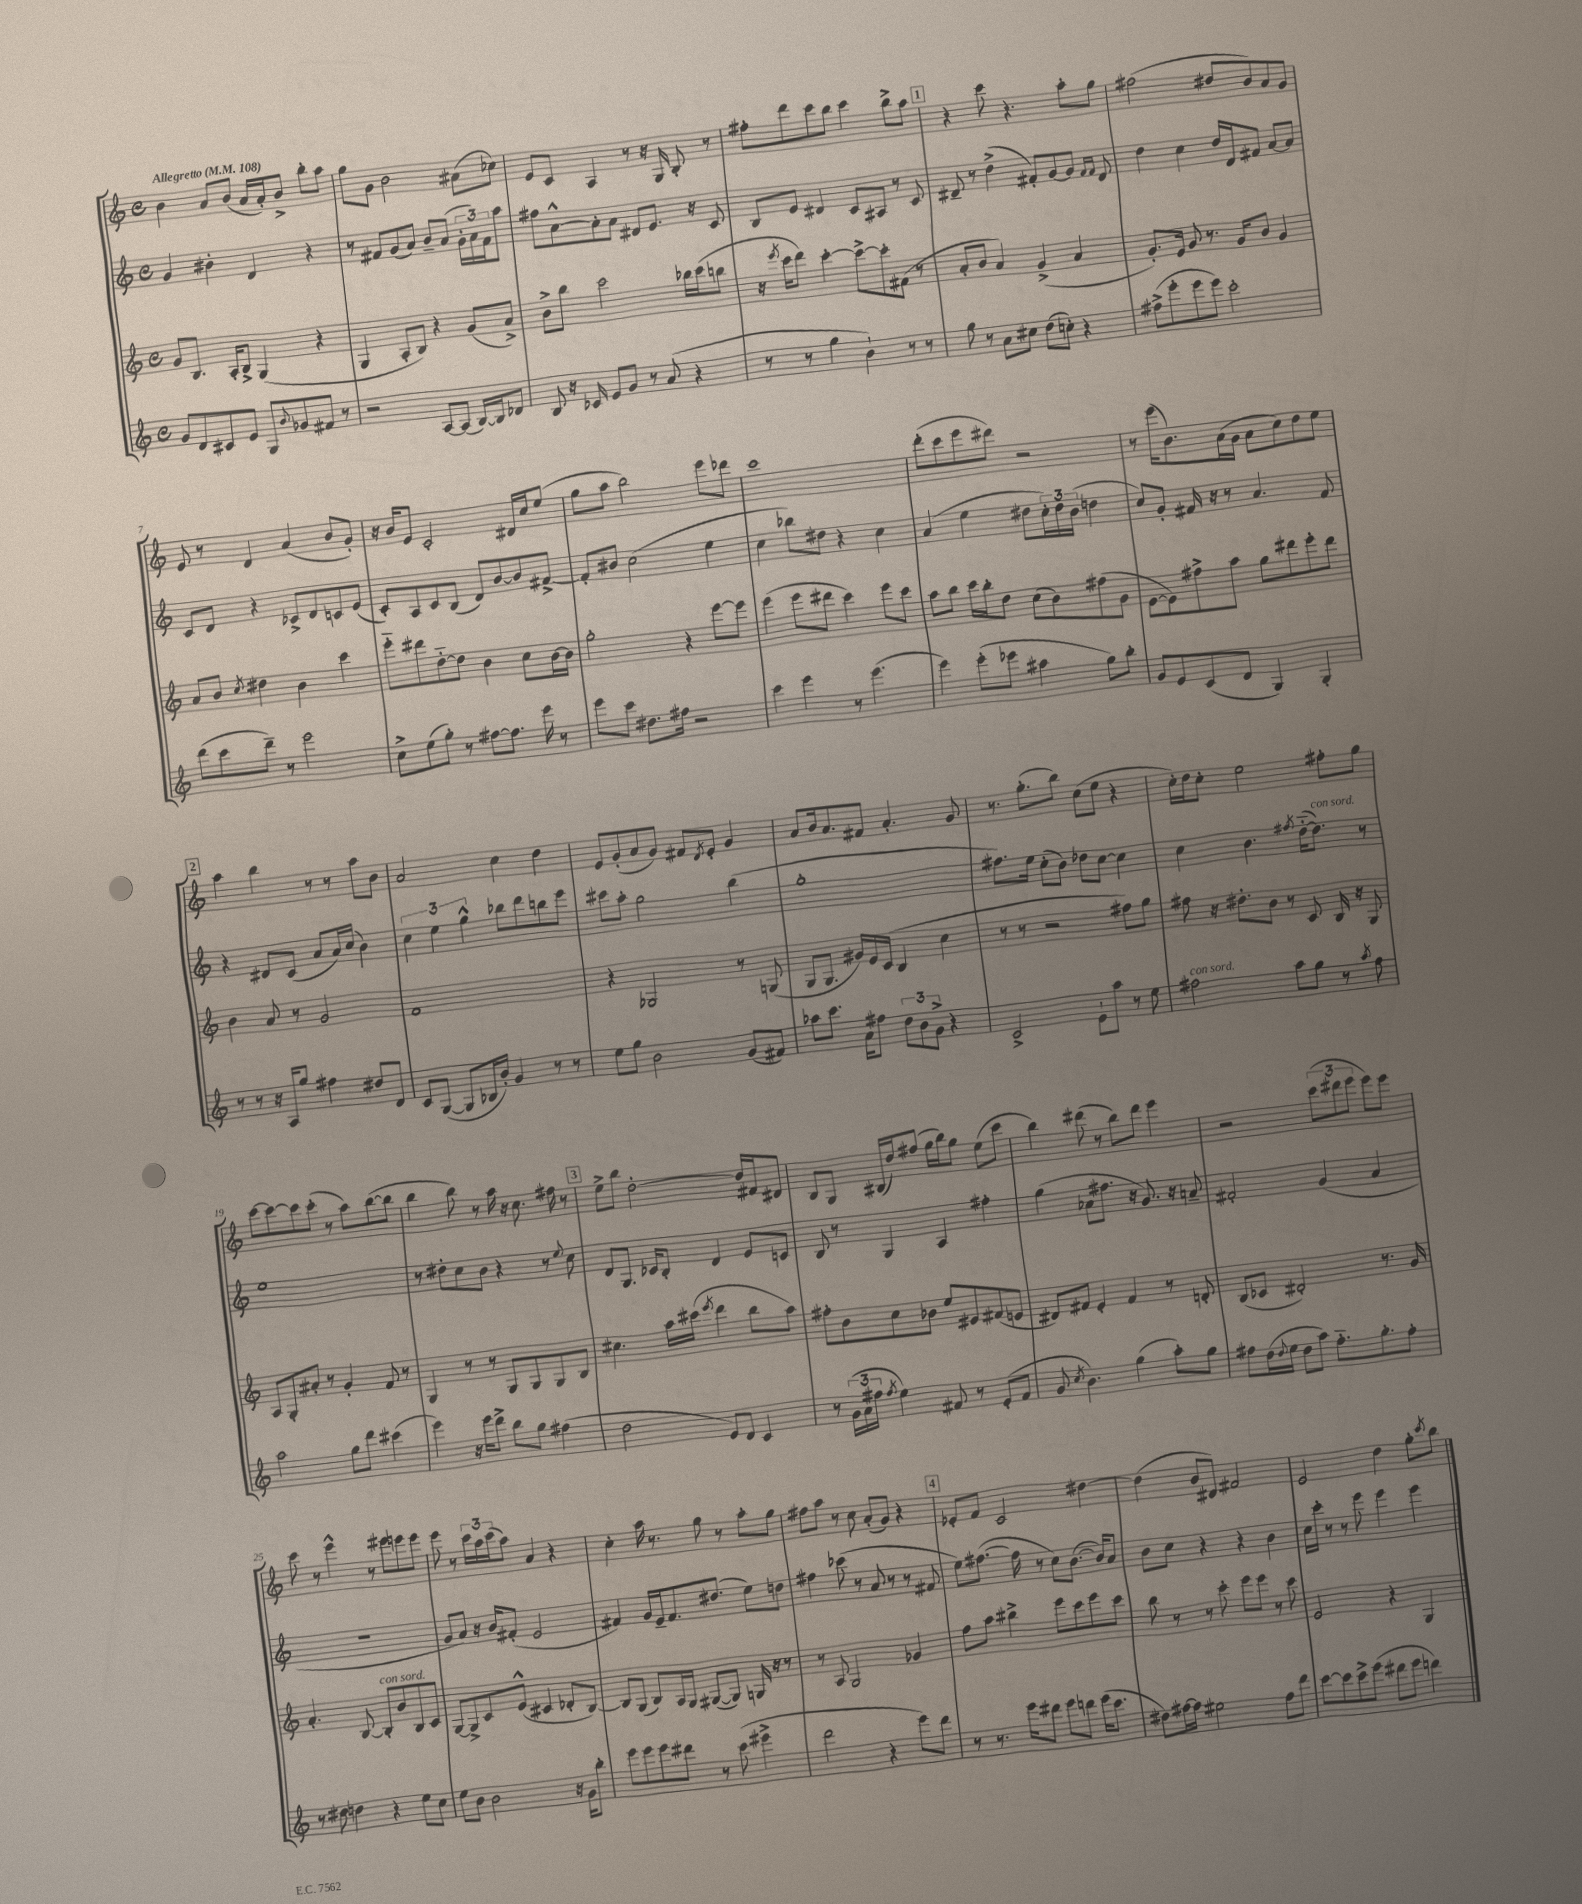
<<
\new StaffGroup <<
\new Staff = "s0" {
    \clef treble \key c \major \defaultTimeSignature \time 4/4 \tempo "Allegretto" 4 = 108
    b'4 a'8 b'8( a'16 a'16-.) b'8-> b''8-. a''8 |
    g''8 g'8 b'2 ais'8( ces''8) |
    e'8 c'8 a4 r8 r16 g16 b8-. r8 |
    fis''8-. d'''8 c'''8 b''8 c'''4 b''8-> a''8 |
    \mark \markup { \box "1" } r4 c'''8 r4. a''8-. g''8 |
    fis''2( dis''8 b'8) a'8 g'8 |
    e'8 r8 d'4 a'4( b'8 g'8-.) |
    r16 b'16 e'8 c'2-. dis'16 c''16 e''8( |
    g''8 a''8 b''2) e'''8 des'''8 |
    c'''1 |
    d'''8-.( c'''8 e'''8 dis'''8) r2 |
    r8 e'''16( b'8.) a'16( g'16 a'8 c''8) d''8 e''8 |
    \mark \markup { \box "2" } a''4 b''4 r8 r8 a''8 b'8 |
    a'2 c''4 d''4 |
    e'8 g'8-.( a'8 g'8) fis'8 \acciaccatura { d'8 } e'8-. g'4 |
    a'8 b'16 a'8. fis'8 a'4.-. g'8 |
    r8. g''8.-.( b''8) c''8( e''8 r4 |
    c''16-.) d''16 c''8-. e''2 fis''8-. g''8 |
    c'''8~ c'''8~ c'''8 c'''8-.( r8 a''8) b''8~( b''8 |
    b''4 b''8) r8 a''16 r16 c''8. fis''16 r8 |
    \mark \markup { \box "3" } e''8-> b''8 d''2~-. d''16 fis'16 dis'8 |
    b8 g8 bis16( d''16) fis''8( g''16 b''16) g''8 e''8( c'''8 |
    b''4) dis'''8( r8 b''8) dis'''8 e'''4 |
    r2 \tuplet 3/2 { c'''8( dis'''8 e'''8 } e'''8) e'''8 |
    c'''8 r8 e'''4-^ r8 eis'''8 e'''8 e'''8 |
    e'''8 r8 \tuplet 3/2 { c'''16 a''16 c'''16( } a''8) a'4 r4 |
    c''4-. a''16 r8. g''8 r8 a''8-. g''8 |
    fis''8 a''8 r8 c''8 a'8-.( g'8) r4 |
    \mark \markup { \box "4" } ees'8-. f'8 c'2 dis''4~ |
    dis''4( b'8 dis'8) fis'2 |
    e'2 d''4 g''8-. \acciaccatura { c'''8 } b''8 \bar "|." |
}
\new Staff = "s1" {
    \clef treble \key c \major \defaultTimeSignature \time 4/4
    g'4 bis'4-. d'4 r4 |
    r8 fis'8 g'8( a'8) b'8-- a'8( \tuplet 3/2 { g'16-. a'16) fis'16 } a''8 |
    fis''8 a'8~-^ a'8-. a'8 dis'8 e'8. r16 c'8 |
    b8 e'8 dis'4 c'8 ais8 r8 c'8 |
    \mark \markup { \box "1" } dis'8-- r8 d''4->( fis'8-.) g'8~ g'8 \grace { fis'16 fis'16 } dis'8 |
    d''4 c''4 d''16 d'16 fis'8 a'8~ a'8 |
    c'8 d'8 r4 ces'8-> d'8 c'8 e'8( |
    c'8-.) a8 c'8 b8( d'8) b'8~ b'8 fis'8~-> |
    fis'8-. bis'8 c''2( e''4 |
    c''4 bes''8) dis''8 r4 c''4 |
    a'4( e''4 dis''8 \tuplet 3/2 { c''16-.) dis''16 b'16( } d''4 |
    c''8) g'8-. fis'16 r16 r8 a'4. fis'8 |
    \mark \markup { \box "2" } r4 dis'8 c'8( a'8 a'16) c''16( b'4) |
    \tuplet 3/2 { c''4 e''4 g''4-^ } bes''8 d'''8 b''8 e'''8 |
    cis'''8 a''8-. g''2 b''4( |
    g''1-. |
    fis''8.) e''16 c''8-.( b'8) des''8 c''8~ c''4 |
    c''4 b'4. \acciaccatura { fis''8 } d''16~-_( d''8.^\markup { \italic "con sord." }) r8 |
    e''1 |
    r8 dis''8-. c''8 b'8 r4 r8 \appoggiatura { e''8 } c''8 |
    \mark \markup { \box "3" } d'8 g8. ces'16 b8-. d'4 e'8 c'8 |
    b8 r8 g4 a4 fis''4-. |
    g''4( aes'8 fis''8. r16 g'8.) r16 a'8-- |
    fis'2-. g'4( a'4 |
    r1 |
    g'8 a'8) r16 b'16 fis'8-.( e'2 |
    fis'4) g'16 e'16-- fis'8. dis''8.( e''8) d''8 |
    fis''4 ces'''8( r8 a'8 r8 r8 fis'8 |
    \mark \markup { \box "4" } e''8) fis''8.~( fis''16 r8 c''8) b'8.~( b'16) a'8 |
    b'8 c''8 r4 r4 b'4 |
    c''16 c'''16-. r8 r8 e'''8 e'''4 e'''4 \bar "|." |
}
\new Staff = "s2" {
    \clef treble \key c \major \defaultTimeSignature \time 4/4
    g'8 b8. a16-. b8-> g4( r4 |
    g4 a8-. b8) r4 g'8( a'8->) |
    b'8-> b''8 c'''2 bes''16 c'''16( b''8 |
    r16 \acciaccatura { e'''8 } c'''16 d'''8) c'''4~-. c'''8~-> c'''8-. fis'8( r8 |
    \mark \markup { \box "1" } a'8-. b'8 a'4) g'4->( a'4 |
    g'8.-.) e'16 g'8 r8. g'16 b'8 g'4 |
    a'8 b'8 \acciaccatura { c''8 } dis''4 b'4 c'''4 |
    e'''8-_ dis'''8 d''8~-_ d''8 b'4 c''8 b'16~ b'16 |
    g''2-. r4 e'''8~ e'''8 |
    e'''4( e'''8 dis'''8 c'''4) e'''8 c'''8 |
    a''8 b''8 c'''16 b''16-. d''8 c''8( b'8) fis''8( g'8 |
    e'8~ e'8) fis''8-> a''8 g''8 dis'''8 e'''8-. dis'''8 |
    \mark \markup { \box "2" } b'4 a'8 r8 g'2 |
    f'1 |
    r4 ges2 r8 g8( |
    g8 g8. gis'16) e'16 c'16( b4 c''4 |
    r8 r8 r2 fis''8) g''8 |
    fis''8 r16 dis''8.-. b'8 r8 c'8 b16 r16 g8 |
    a8 g8-. ais'8-. r8 g'4-. f'8 r8 |
    g4 r8 r8 g8 g8 g8 b8 |
    \mark \markup { \box "3" } cis''4. a''16 cis'''16( \acciaccatura { e'''8 } d'''4 b''8 a''8) |
    fis''8-. b'8 c''8 bes'8 e''8 eis'8 fis'8( e'8 |
    dis'8) fis'8 e'4-. fis'4 r8 d'8-. |
    b8( ces'8 dis'2-.) r8. g'16 |
    a'4.-. b8~ b8-.^\markup { \italic "con sord." } b'8 b8 c'8 |
    g8~ g8-> c'8 e'8-^( cis'4 des'8-. b8~) |
    b8 g8( b8) a16 g16 gis8~( gis8) g16 r16 r8 |
    r8 a8 g2 ges'4 |
    \mark \markup { \box "4" } f''8 a''8 bis''4-> e'''8 c'''8 e'''8 c'''8 |
    b''8 r8 r8 c'''8-. e'''8 e'''8 r8 c'''8 |
    e'2 r4 g4 \bar "|." |
}
\new Staff = "s3" {
    \clef treble \key c \major \defaultTimeSignature \time 4/4
    g'8 d'8 cis'8 e'8 g8 \appoggiatura { b'8 } ges'8 fis'8 r8 |
    r2 a8~ a8( b16~) b16 des'8 |
    b8 r16 ces'16 e'8 g'8 r8 a'8( r4 |
    r8 r8 g''4 b'4-!) r8 r8 |
    \mark \markup { \box "1" } g''8 r8 a'8 cis''8 d''8( c''8-.) r4 |
    fis''8->( e'''8-. e'''8 e'''8) c'''2-. |
    d'''8( c'''8 d'''8--) r8 e'''2 |
    c''8-> e''8( g''8-.) r8 fis''8~ fis''8. e'''16 r8 |
    e'''8 c'''8 dis''8. fis''16 r2 |
    c'''4 e'''4 r8 e'''4.( |
    e'''4) e'''8-.( ees'''8 ais''4 g''8) b''8-. |
    g'8 e'8 c'8( d'8 g4) g4-. |
    \mark \markup { \box "2" } r8 r8 r16 a16 g''8 fis''4 dis''8 d'8 |
    c'8 g8~( g8 bes16 b'16-.) g'4 r8 r8 |
    e''8 g''8 b'2 g'8( fis'8) |
    aes''8 c'''8. a'16 fis''8 \tuplet 3/2 { d''8 b'8 g'8-> } r4 |
    c'2-> e'8-! a''8 r8 e''8 |
    fis''2^\markup { \italic "con sord." } a''8 g''8 r8 \acciaccatura { a''8 } fis''8 |
    a''2 g''8 d'''8 cis'''4( |
    e'''4) r16 e'''16 d'''8-> b''8 g''8 fis''4( |
    \mark \markup { \box "3" } d''2 e'8) d'8 c'4 |
    r8 \tuplet 3/2 { g'16( a'16 fis''16 } \acciaccatura { fis''8 } e''4) fis'8 r8 e'8-.( fis'8 |
    g'8 \acciaccatura { c''8 } b'4.) g''4( a''8-.) g''8 |
    fis''8 d''16( \appoggiatura { d''8 } e''16 d''8 a''8) fis''8.-_ g''8.-. fis''8-. |
    r8 dis''8 d''4 r4 e''8 c''8 |
    e''8 b'8 b'2 r16 g'16 b''8-. |
    e'''8 e'''8 e'''8 dis'''8 r8 c'''8( eis'''4-> |
    d'''2 r4 e'''8) d'''8 |
    \mark \markup { \box "4" } r8 r8. e'''16 dis'''8 e'''8 d'''8 e'''16( c'''8. |
    dis''8) fis''16~ fis''16 eis''2 fis''8 d'''8 |
    c'''8~ c'''8 c'''8-> e'''8( dis'''8 e'''8 d'''4) \bar "|." |
}
>>
>>
